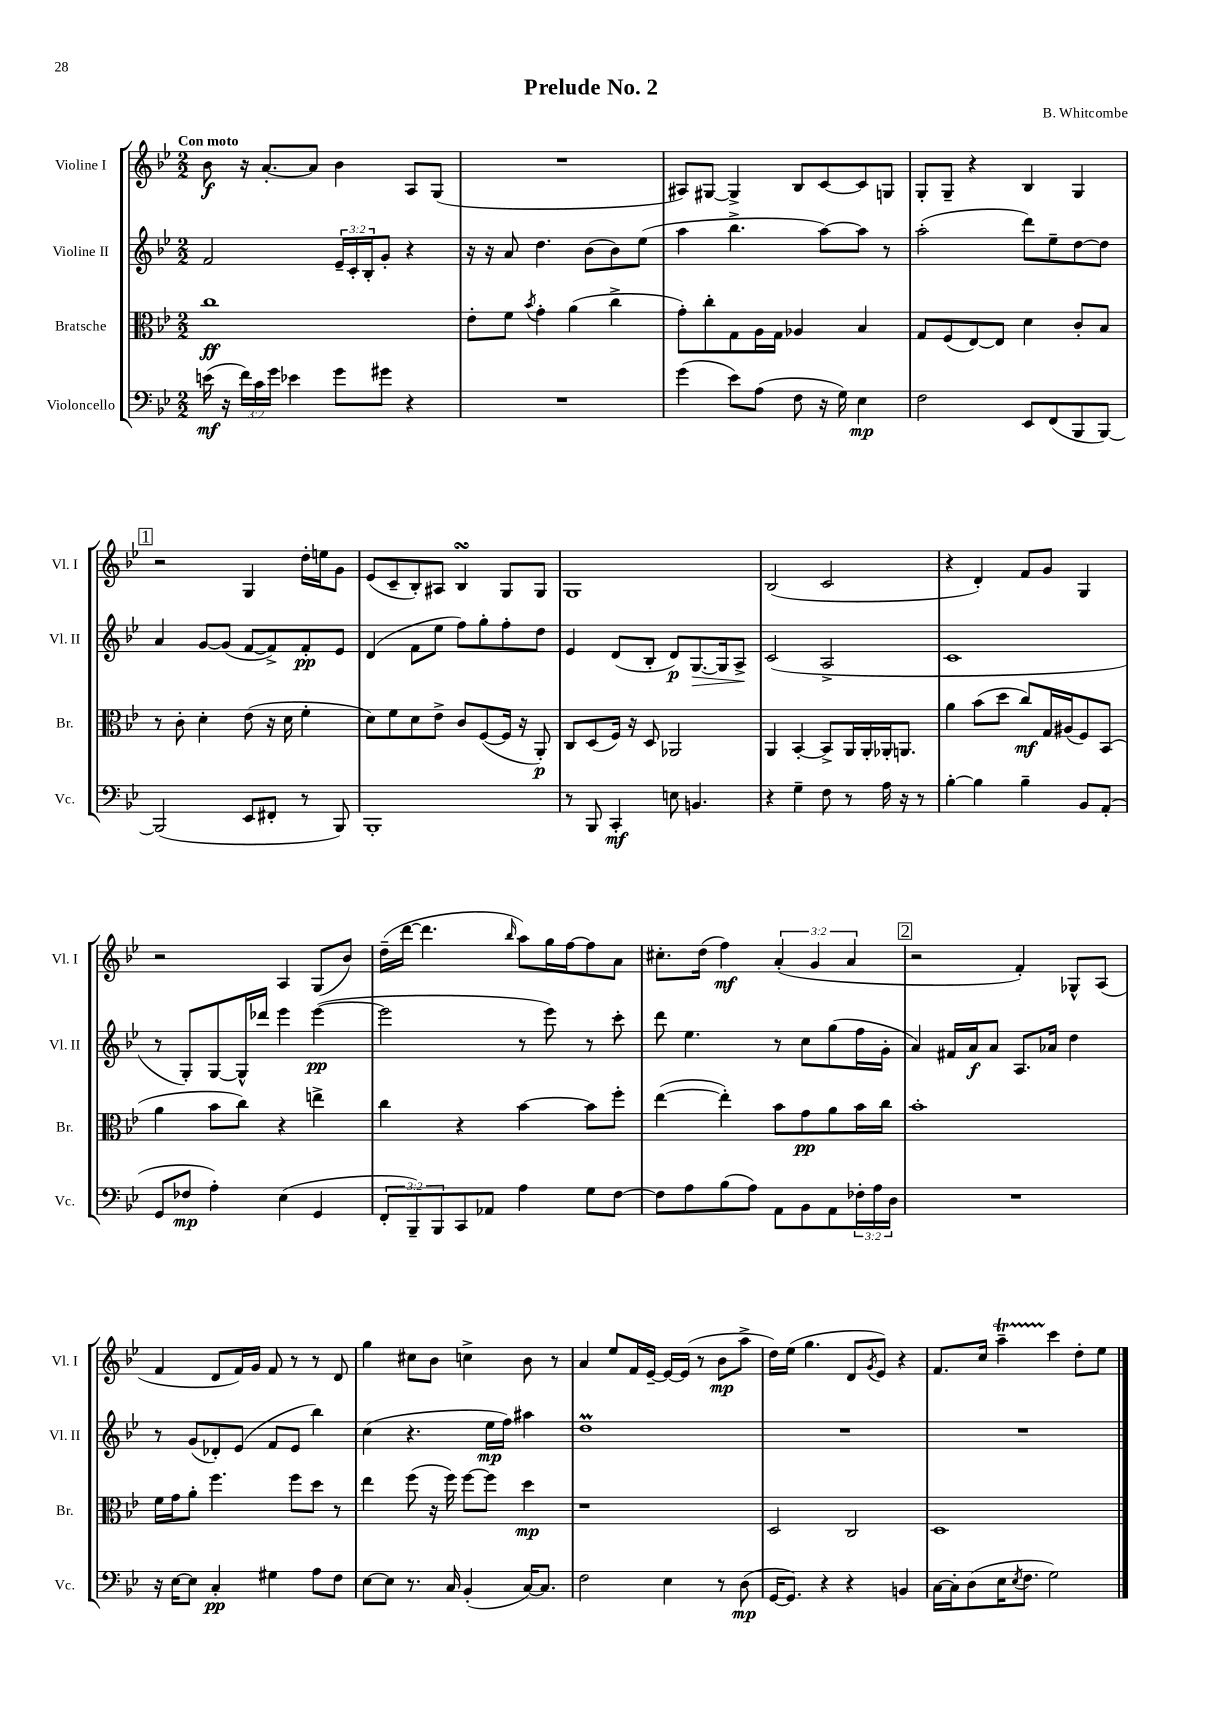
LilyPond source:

\header { title = "Prelude No. 2" composer = "B. Whitcombe" }
<<
\new StaffGroup <<
\new Staff = "s0" \with { instrumentName = "Violine I" shortInstrumentName = "Vl. I" } {
    \clef treble \key bes \major \numericTimeSignature \time 2/2 \override Staff.TupletNumber.text = #tuplet-number::calc-fraction-text \tempo "Con moto"
    bes'8\f r16 a'8.~-. a'8 bes'4 a8 g8( |
    R1 |
    ais8) gis8~ gis4-> bes8 c'8~ c'8 g8 |
    g8-. g8-- r4 bes4 g4 |
    \mark \markup { \box "1" } r2 g4 d''16-. e''16 g'8 |
    ees'8( c'8-- bes8-.) ais8 bes4\turn g8 g8 |
    g1 |
    bes2( c'2 |
    r4 d'4-.) f'8 g'8 g4 |
    r2 a4 g8( bes'8) |
    d''16--( d'''16~ d'''4. \grace { bes''16 } a''8) g''16 f''16~ f''8 a'8 |
    cis''8.-. d''16( f''4\mf) \tuplet 3/2 { a'4-.( g'4 a'4 } |
    \mark \markup { \box "2" } r2 f'4-.) ges8-^ a8( |
    f'4 d'8 f'16) g'16 f'8 r8 r8 d'8 |
    g''4 cis''8 bes'8 c''4-> bes'8 r8 |
    a'4 ees''8 f'16 ees'16~-- ees'16~ ees'16( r8 bes'8\mp a''8-> |
    d''16) ees''16( g''4. d'8 \acciaccatura { g'8 } ees'8) r4 |
    f'8. c''16 a''4--\startTrillSpan c'''4\stopTrillSpan d''8-. ees''8 \bar "|." |
}
\new Staff = "s1" \with { instrumentName = "Violine II" shortInstrumentName = "Vl. II" } {
    \clef treble \key bes \major \numericTimeSignature \time 2/2 \override Staff.TupletNumber.text = #tuplet-number::calc-fraction-text
    f'2 \tuplet 3/2 { ees'16-- c'16-. bes16-. } g'8-. r4 |
    r16 r16 a'8 d''4. bes'8( bes'8) ees''8( |
    a''4 bes''4.-> a''8~) a''8 r8 |
    a''2-.( d'''8) ees''8-- d''8~ d''8 |
    \mark \markup { \box "1" } a'4 g'8~ g'8( f'8~ f'8->) f'8-.\pp ees'8 |
    d'4( f'8 ees''8 f''8) g''8-. f''8-. d''8 |
    ees'4 d'8( bes8-. d'8\p) g8.~\> g16 a8->\! |
    c'2( a2-> |
    c'1 |
    r8 g8-.) g8~ g16-^ des'''16 ees'''4 ees'''4~\pp( |
    ees'''2 r8 ees'''8) r8 c'''8-. |
    d'''8 ees''4. r8 c''8 g''8( f''16 g'16-. |
    \mark \markup { \box "2" } a'4) fis'16 a'16\f a'8 a8. aes'16 d''4 |
    r8 g'8( des'8-.) ees'8( f'8 ees'8 bes''4) |
    c''4( r4. ees''16\mp f''16) ais''4 |
    d''1\prall |
    R1 |
    R1 \bar "|." |
}
\new Staff = "s2" \with { instrumentName = "Bratsche" shortInstrumentName = "Br." } {
    \clef alto \key bes \major \numericTimeSignature \time 2/2
    c''1\ff |
    ees'8-. f'8 \acciaccatura { bes'8 } g'4-. a'4( c''4-> |
    g'8-.) c''8-. g8 a16 g16 aes4 bes4 |
    g8 f8( ees8~) ees8 d'4 c'8-. bes8 |
    \mark \markup { \box "1" } r8 c'8-. d'4-. ees'8( r16 d'16 f'4-. |
    d'8) f'8 d'8 ees'8-> c'8 f8~( f16 r16 a,8-.\p) |
    c8 d8( f16) r16 d8 aes,2 |
    a,4 bes,4~-. bes,8-> a,16 a,16-. aes,16-. a,8. |
    a'4 bes'8( d''8 c''8\mf) g16 ais16( f8) bes,8( |
    a'4 bes'8 c''8) r4 e''4-> |
    c''4 r4 bes'4~ bes'8 f''8-. |
    ees''4~( ees''4-.) bes'8 g'8\pp a'8 bes'16 c''16 |
    \mark \markup { \box "2" } bes'1-. |
    f'16 g'16 a'8-. f''4. f''8 d''8 r8 |
    ees''4 f''8( r16 f''16) f''8~ f''8 d''4\mp |
    r1 |
    d2 c2 |
    d1 \bar "|." |
}
\new Staff = "s3" \with { instrumentName = "Violoncello" shortInstrumentName = "Vc." } {
    \clef bass \key bes \major \numericTimeSignature \time 2/2 \override Staff.TupletNumber.text = #tuplet-number::calc-fraction-text
    e'16\mf( r16 \tuplet 3/2 { f'16) c'16 g'16 } ees'4 g'8 gis'8 r4 |
    R1 |
    g'4( ees'8) a8( f8 r16 g16) ees4\mp |
    f2 ees,8 f,8( bes,,8 bes,,8~) |
    \mark \markup { \box "1" } bes,,2( ees,8 fis,8-. r8 bes,,8) |
    bes,,1-. |
    r8 bes,,8 c,4-.\mf e8 b,4. |
    r4 g4-- f8 r8 a16 r16 r8 |
    bes4~-. bes4 bes4-- bes,8 a,8-.( |
    g,8 fes8\mp a4-.) ees4( g,4 |
    \tuplet 3/2 { f,8-. bes,,8--) bes,,8 } c,8 aes,8 a4 g8 f8~ |
    f8 a8 bes8( a8) a,8 bes,8 a,8 \tuplet 3/2 { fes16-. a16 d16 } |
    \mark \markup { \box "2" } R1 |
    r16 ees16~ ees8 c4-.\pp gis4 a8 f8 |
    ees8~ ees8 r8. c16 bes,4-.( c16~) c8. |
    f2 ees4 r8 d8\mp( |
    g,16~ g,8.) r4 r4 b,4 |
    c16~ c16-. d8( ees16 \acciaccatura { ees8 } f8. g2) \bar "|." |
}
>>
>>
\layout { \context { \Score \remove "Bar_number_engraver" } }
